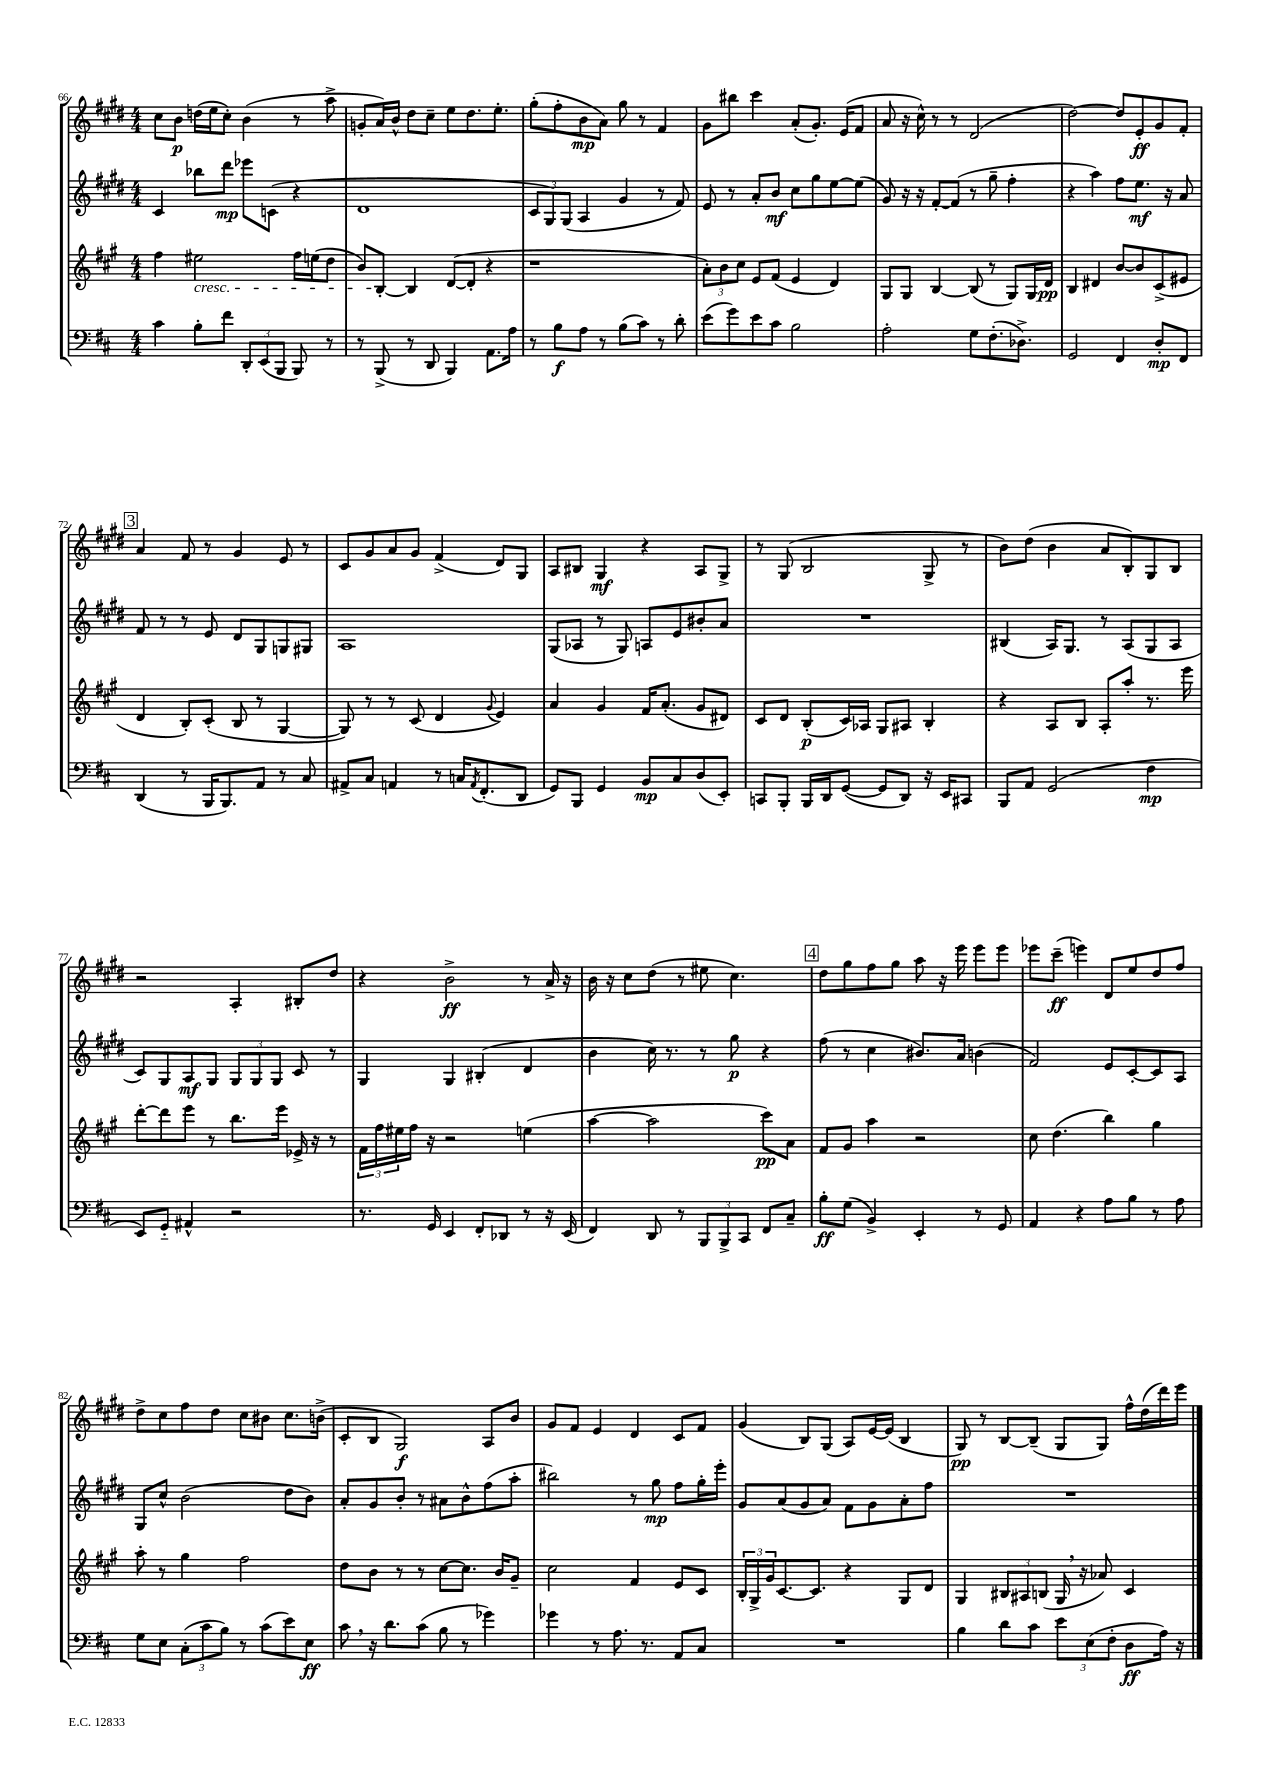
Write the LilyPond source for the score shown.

<<
\new StaffGroup <<
\new Staff = "s0" {
    \clef treble \key e \major \numericTimeSignature \time 4/4
    cis''8 b'8\p d''16( e''16 cis''8-.) b'4( r8 a''8-> |
    g'8-. a'16) b'16-^ dis''8 cis''8-- e''8 dis''8. e''8.-. |
    gis''8-.( fis''8-. b'8\mp a'8) gis''8 r8 fis'4 |
    gis'8 bis''8 cis'''4 a'8-.( gis'8.-.) e'16( fis'8 |
    a'8 r16 cis''16-^) r8 r8 dis'2( |
    dis''2~) dis''8 e'8-.\ff gis'8 fis'8-. |
    \mark \markup { \box "3" } a'4 fis'8 r8 gis'4 e'8 r8 |
    cis'8 gis'8 a'8 gis'8 fis'4->( dis'8) gis8 |
    a8 bis8 gis4\mf r4 a8 gis8-> |
    r8 gis8( b2 gis8-> r8 |
    b'8) dis''8( b'4 a'8 b8-.) gis8 b8 |
    r2 a4-. bis8-. dis''8 |
    r4 b'2->\ff r8 a'16-> r16 |
    b'16 r16 cis''8 dis''8( r8 eis''8 cis''4.) |
    \mark \markup { \box "4" } dis''8 gis''8 fis''8 gis''8 a''8 r16 e'''16 e'''8 e'''8 |
    ees'''8 cis'''8--\ff( e'''4) dis'8 e''8 dis''8 fis''8 |
    dis''8-> cis''8 fis''8 dis''8 cis''8 bis'8 cis''8. b'16->( |
    cis'8-. b8 gis2\f) a8 b'8 |
    gis'8 fis'8 e'4 dis'4 cis'8 fis'8 |
    gis'4( b8) gis8( a8) e'16~ e'16( b4 |
    gis8\pp) r8 b8~ b8--( gis8 gis8) fis''16-^ dis''16( dis'''16) e'''16 \bar "|." |
}
\new Staff = "s1" {
    \clef treble \key e \major \numericTimeSignature \time 4/4
    cis'4 bes''8 dis'''8\mp ees'''8 c'8( r4 |
    dis'1 |
    \tuplet 3/2 { cis'8 gis8) gis8( } a4 gis'4 r8 fis'8) |
    e'8 r8 a'8-. b'8\mf cis''8 gis''8 e''8~ e''8( |
    gis'8) r16 r16 fis'8~-. fis'8( r8 gis''8-- fis''4-. |
    r4 a''4) fis''8 e''8.\mf r16 a'8 |
    \mark \markup { \box "3" } fis'8 r8 r8 e'8 dis'8 gis8 g8 gis8 |
    a1 |
    gis8( aes8 r8 gis8) a8 e'8 bis'8-. a'8 |
    R1 |
    bis4( a16) gis8. r8 a8( gis8 a8 |
    cis'8) gis8 a8\mf gis8 \tuplet 3/2 { gis8 gis8 gis8 } cis'8 r8 |
    gis4 gis4 bis4-.( dis'4 |
    b'4 cis''16) r8. r8 gis''8\p r4 |
    \mark \markup { \box "4" } fis''8( r8 cis''4 bis'8.) a'16 b'4( |
    fis'2) e'8 cis'8~-. cis'8 a8 |
    gis8 cis''8-^ b'2( dis''8 b'8) |
    a'8-. gis'8 b'8-. r8 ais'8 b'8-^ fis''8( a''8-. |
    bis''2) r8 gis''8\mp fis''8 gis''16-. e'''16-. |
    gis'8 a'8( gis'8 a'8) fis'8 gis'8 a'8-. fis''8 |
    R1 \bar "|." |
}
\new Staff = "s2" {
    \clef treble \key a \major \numericTimeSignature \time 4/4
    fis''4 eis''2\cresc fis''16 e''16( d''8 |
    b'8) b8~-.\! b4 d'8~( d'8-. r4 |
    r1 |
    \tuplet 3/2 { a'8-.) b'8 cis''8 } e'8 fis'8( e'4 d'4) |
    gis8 gis8 b4~ b8( r8 gis8) gis16 d'16\pp |
    b4 dis'4 b'8~ b'8 cis'8->( eis'8 |
    \mark \markup { \box "3" } d'4 b8-.) cis'8-.( b8 r8 gis4~ |
    gis8) r8 r8 cis'8( d'4 \appoggiatura { gis'8 } e'4) |
    a'4 gis'4 fis'16 a'8.-.( gis'8 dis'8) |
    cis'8 d'8 b8-.\p( cis'16) aes16 gis8 ais8 b4-. |
    r4 a8 b8 a8-. a''8-. r8. e'''16 |
    d'''8~-. d'''8 e'''8 r8 b''8. e'''16 ees'16-> r16 r8 |
    \tuplet 3/2 { fis'16 fis''16 eis''16 } fis''16 r16 r2 e''4( |
    a''4~ a''2 cis'''8\pp) a'8 |
    \mark \markup { \box "4" } fis'8 gis'8 a''4 r2 |
    cis''8 d''4.( b''4) gis''4 |
    a''8-. r8 gis''4 fis''2 |
    d''8 b'8 r8 r8 cis''8~ cis''8. b'16 gis'8-- |
    cis''2 fis'4 e'8 cis'8 |
    \tuplet 3/2 { b16-. gis16-> gis'16 } cis'8.~ cis'8. r4 gis8 d'8 |
    gis4 \tuplet 3/2 { bis8 ais8 b8( } gis16 \breathe r16 aes'8) cis'4 \bar "|." |
}
\new Staff = "s3" {
    \clef bass \key d \major \numericTimeSignature \time 4/4
    cis'4 b8-. fis'8 \tuplet 3/2 { d,8-. e,8( b,,8 } b,,8) r8 |
    r8 b,,8->( r8 d,8 b,,4) a,8. a16 |
    r8 b8\f a8 r8 b8( cis'8) r8 d'8-. |
    e'8( g'8) e'8 cis'8 b2 |
    a2-. g8 fis8.-.( des8.->) |
    g,2 fis,4 d8-.\mp fis,8 |
    \mark \markup { \box "3" } d,4( r8 b,,16 b,,8.) a,8 r8 cis8 |
    ais,8-> cis8 a,4 r8 c16 \acciaccatura { a,8 } fis,8.-.( d,8 |
    g,8) b,,8 g,4 b,8\mp cis8 d8( e,8-.) |
    c,8 b,,8-. b,,16 d,16 g,8~( g,8 d,8) r16 e,16 cis,8 |
    b,,8 a,8 g,2( fis4\mp |
    e,8) g,8-_ ais,4-^ r2 |
    r8. g,16 e,4 fis,8-. des,8 r8 r16 e,16( |
    fis,4) d,8 r8 \tuplet 3/2 { b,,8 b,,8-> cis,8 } fis,8 cis8-- |
    \mark \markup { \box "4" } b8-.\ff g8( b,4->) e,4-. r8 g,8 |
    a,4 r4 a8 b8 r8 a8 |
    g8 e8 \tuplet 3/2 { cis8-.( cis'8 b8) } r8 cis'8( e'8) e8\ff |
    cis'8 \breathe r16 d'8. cis'8( b8 r8 ges'4) |
    ges'4 r8 a8. r8. a,8 cis8 |
    R1 |
    b4 d'8 cis'8 \tuplet 3/2 { e'8 e8( fis8-. } d8\ff a16) r16 \bar "|." |
}
>>
>>
\layout { \context { \Score currentBarNumber = #66 } }
